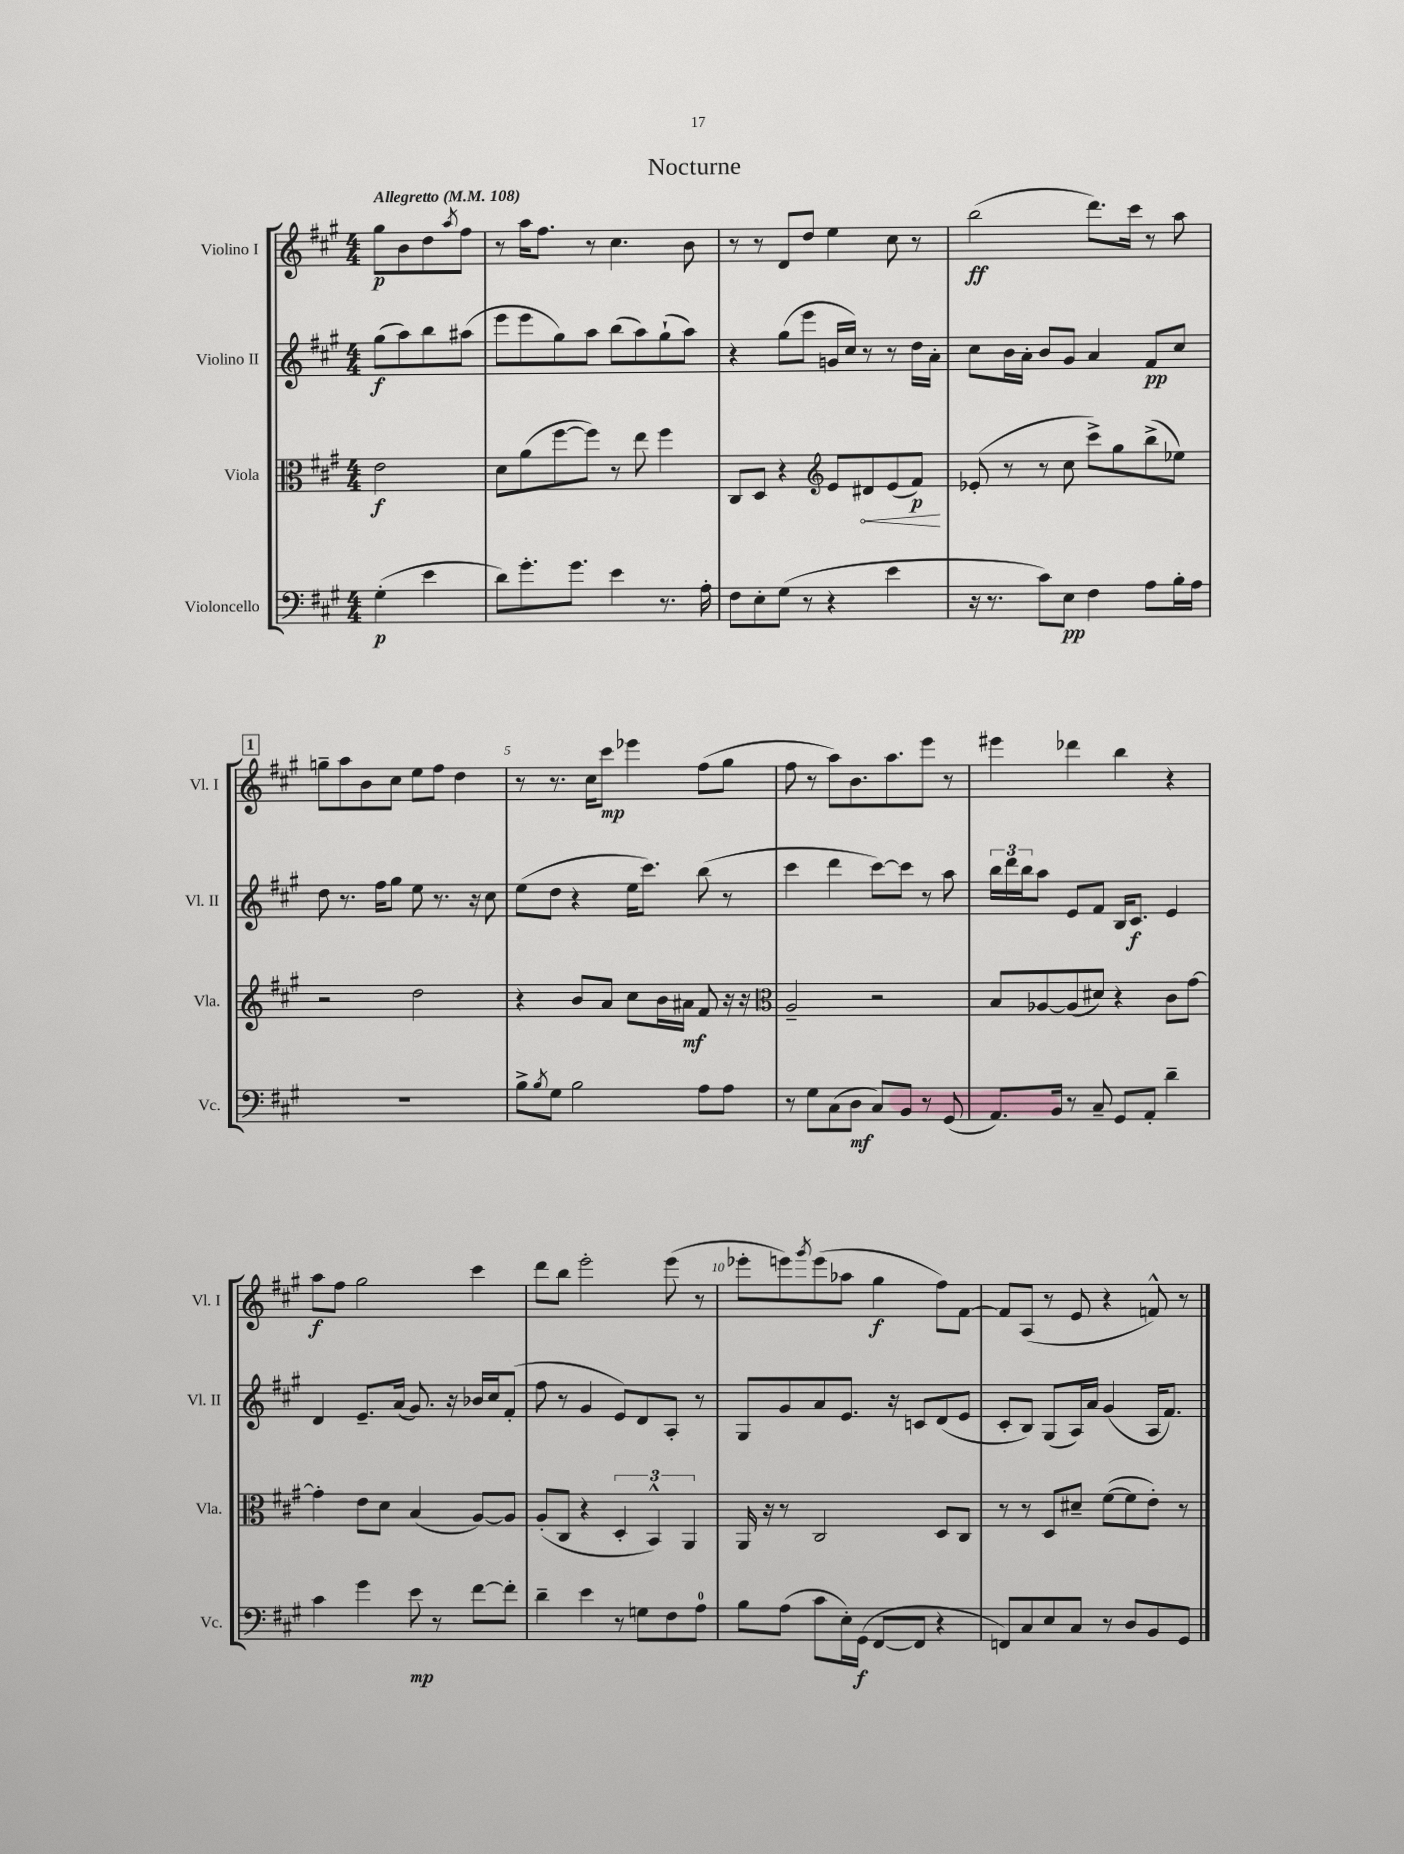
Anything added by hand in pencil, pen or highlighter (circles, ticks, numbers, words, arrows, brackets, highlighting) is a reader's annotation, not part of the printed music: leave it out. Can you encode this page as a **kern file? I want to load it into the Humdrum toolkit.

**kern	**dynam	**kern	**dynam	**kern	**dynam	**kern	**dynam
*part4	*part4	*part3	*part3	*part2	*part2	*part1	*part1
*staff4	*staff4	*staff3	*staff3	*staff2	*staff2	*staff1	*staff1
*I"Violoncello	*	*I"Viola	*	*I"Violino II	*	*I"Violino I	*
*I'Vc.	*	*I'Vla.	*	*I'Vl. II	*	*I'Vl. I	*
*clefF4	*	*clefC3	*	*clefG2	*	*clefG2	*
*k[f#c#g#]	*	*k[f#c#g#]	*	*k[f#c#g#]	*	*k[f#c#g#]	*
*M4/4	*	*M4/4	*	*M4/4	*	*M4/4	*
*MM108	*	*MM108	*	*MM108	*	*MM108	*
=	=	=	=	=	=	=	=
!	!	!	!	!	!	!LO:TX:a:B:t=Allegretto	!
(4G#'\	p	2e\	f	(8gg#\L	f	8gg#\L	p
.	.	.	.	8aa\)	.	8b\	.
4e\	.	.	.	8bb\	.	8dd\	.
.	.	.	.	.	.	8qaa/	.
.	.	.	.	(8aa#X\J	.	8ff#\J	.
=1	=1	=1	=1	=1	=1	=1	=1
8d\L)	.	8d\L	.	8eee\L	.	8r	.
8.g#'\	.	(8a\	.	8eee\	.	16aa\KL	.
.	.	.	.	.	.	8.ff#\J	.
.	.	[8ff#\	.	8gg#\)	.	.	.
8.g#\J	.	.	.	.	.	.	.
.	.	8ff#\J])	.	8aa\J	.	8r	.
4e\	.	8r	.	(8bb\L	.	4.cc#\	.
.	.	8ee\	.	8aa\)	.	.	.
8.r	.	4ff#\	.	(8gg#`\	.	.	.
.	.	.	.	8aa\J)	.	8b\	.
16A'\	.	.	.	.	.	.	.
=2	=2	=2	=2	=2	=2	=2	=2
8F#\L	.	8C#/L	.	4r	.	8r	.
8E'\	.	8D/J	.	.	.	8r	.
(8G#\J	.	4r	.	(8gg#\L	.	8d/L	.
8r	.	.	.	8eee\J	.	8dd/J	.
*	*	*clefG2	*	*	*	*	*
4r	.	8e/L	.	16gn/LL	.	4ee\	.
.	.	.	.	16cc#/JJ)	.	.	.
!	!	!	!LO:HP:b	!	!	!	!
.	.	8d#X/	<	8r	.	.	.
4e\	.	(8e/	.	8r	.	8cc#\	.
.	.	8f#/J)	p	16dd\LL	.	8r	.
.	.	.	.	16a'\JJ	.	.	.
.	.	.	[	.	.	.	.
=3	=3	=3	=3	=3	=3	=3	=3
16r	.	(8e-X'/	.	8cc#\L	.	(2bb\	ff
8.r	.	.	.	.	.	.	.
.	.	8r	.	16b\L	.	.	.
.	.	.	.	16a'\JJ	.	.	.
8c#\L)	.	8r	.	8b/L	.	.	.
8E\J	pp	8cc#\	.	8g#/J	.	.	.
4F#\	.	8ccc#^\L)	.	4a/	.	8.ddd\L)	.
.	.	8gg#\	.	.	.	.	.
.	.	.	.	.	.	16ccc#\Jk	.
8A\L	.	(8bb^\	.	8f#/L	pp	8r	.
16B'\L	.	8ee-X\J)	.	8cc#/J	.	8aa\	.
16A\JJ	.	.	.	.	.	.	.
!!LO:LB:g=z
!!LO:REH:place=s1:t=1
=4	=4	=4	=4	=4	=4	=4	=4
1r	.	2r	.	8dd\	.	8ggn~\L	.
.	.	.	.	8.r	.	8aa\	.
.	.	.	.	.	.	8b\	.
.	.	.	.	16ff#\KL	.	.	.
.	.	.	.	8gg#\J	.	8cc#\J	.
.	.	2dd\	.	8ee\	.	8ee\L	.
.	.	.	.	8.r	.	8ff#\J	.
.	.	.	.	.	.	4dd\	.
.	.	.	.	16r	.	.	.
.	.	.	.	8cc#\	.	.	.
=5	=5	=5	=5	=5	=5	=5	=5
8B^\L	.	4r	.	(8ee\L	.	8r	.
8qB/	.	.	.	.	.	.	.
8G#\J	.	.	.	8dd\J	.	8.r	.
2B\	.	8b/L	.	4r	.	.	.
.	.	.	.	.	.	16cc#\KL	.
.	.	8a/J	.	.	.	8ccc#\J	mp
.	.	8cc#\L	.	16ee\KL	.	4eee-X\	.
.	.	.	.	8.ccc#\J)	.	.	.
.	.	16b\L	.	.	.	.	.
.	.	16a#X\JJ	mf	.	.	.	.
8A\L	.	8f#/	.	(8bb\	.	(8ff#\L	.
8A\J	.	16r	.	8r	.	8gg#\J	.
.	.	16r	.	.	.	.	.
=6	=6	=6	=6	=6	=6	=6	=6
*	*	*clefC3	*	*	*	*	*
8r	.	2A~/	.	4ccc#\	.	8ff#\	.
8G#\L	.	.	.	.	.	8r	.
(8C#\	.	.	.	4ddd\	.	8aa\L)	.
8D\J	mf	.	.	.	.	8.b\	.
8C#/L)	.	2r	.	[8ccc#\L)	.	.	.
.	.	.	.	.	.	8.aa\	.
8BB/J	.	.	.	8ccc#\J]	.	.	.
8r	.	.	.	8r	.	8eee\J	.
(8GG#/	.	.	.	8aa\	.	8r	.
=7	=7	=7	=7	=7	=7	=7	=7
8.AA/L)	.	8B/L	.	24bb\LL	.	4eee#X\	.
.	.	.	.	24ddd\	.	.	.
.	.	.	.	24bb\J	.	.	.
.	.	[8A-X/	.	8aa\J	.	.	.
16BB/Jk	.	.	.	.	.	.	.
8r	.	(8A-/]	.	8e/L	.	4ddd-X\	.
8C#~/	.	8d#X/J)	.	8f#/J	.	.	.
8GG#/L	.	4r	.	16B/KL	.	4bb\	.
.	.	.	.	8.c#/J	f	.	.
8AA'/J	.	.	.	.	.	.	.
4d~\	.	8c#\L	.	4e/	.	4r	.
.	.	[8g#\J	.	.	.	.	.
!!LO:LB:g=z
=8	=8	=8	=8	=8	=8	=8	=8
4c#\	.	4g#'\]	.	4d/	.	8aa\L	f
.	.	.	.	.	.	8ff#\J	.
4g#\	.	8e\L	.	8.e~/L	.	2gg#\	.
.	.	8d\J	.	.	.	.	.
.	.	.	.	(16a/Jk	.	.	.
8e\	mp	(4B/	.	8.g#/)	.	.	.
8r	.	.	.	.	.	.	.
.	.	.	.	16r	.	.	.
[8f#\L	.	[8A/L)	.	16b-X/LL	.	4ccc#\	.
.	.	.	.	16cc#/J	.	.	.
8f#'\J]	.	8A/J]	.	(8f#'/J	.	.	.
=9	=9	=9	=9	=9	=9	=9	=9
4d~\	.	(8A'/L	.	8ff#\	.	8ddd\L	.
.	.	8C#/J	.	8r	.	8bb\J	.
4e\	.	4r	.	4g#/	.	2eee'\	.
8r	.	6D'/	.	8e/L)	.	.	.
8Gn\L	.	.	.	8d/	.	.	.
.	.	6BB^^/)	.	.	.	.	.
8F#\	.	.	.	8A'/J	.	(8eee\	.
.	.	6AA/	.	.	.	.	.
8A\J	.	.	.	8r	.	8r	.
=10	=10	=10	=10	=10	=10	=10	=10
8B\L	.	16AA/	.	8G#/L	.	8eee-X'\L	.
.	.	16r	.	.	.	.	.
(8A\J	.	8r	.	8g#/	.	8eeen\)	.
.	.	.	.	.	.	8qggg#/	.
8c#\L	.	2C#/	.	8a/	.	(8eee\	.
16E'\L)	.	.	.	8.e/J	.	8aa-X\J	.
(16GG#\JJ	f	.	.	.	.	.	.
[8FF#/L	.	.	.	.	.	4gg#\	f
.	.	.	.	16r	.	.	.
8FF#/J]	.	.	.	8cn/L	.	.	.
4r	.	8D/L	.	(8d/	.	8ff#\L)	.
.	.	8C#/J	.	8e/J	.	[8f#\J	.
=11	=11	=11	=11	=11	=11	=11	=11
8FFn/L)	.	8r	.	8c#'/L	.	8f#/L]	.
8C#/	.	8r	.	8B/J)	.	(8A/J	.
8E/	.	8D/L	.	(8G#/L	.	8r	.
8C#/J	.	8d#X~/J	.	16A/L)	.	8e/	.
.	.	.	.	16a/JJ	.	.	.
8r	.	([8f#\L	.	(4g#/	.	4r	.
8D/L	.	8f#\]	.	.	.	.	.
8BB/	.	8e'\J)	.	16A/KL	.	8fn^^/)	.
.	.	.	.	8.f#/J)	.	.	.
8GG#/J	.	8r	.	.	.	8r	.
==	==	==	==	==	==	==	==
*-	*-	*-	*-	*-	*-	*-	*-
